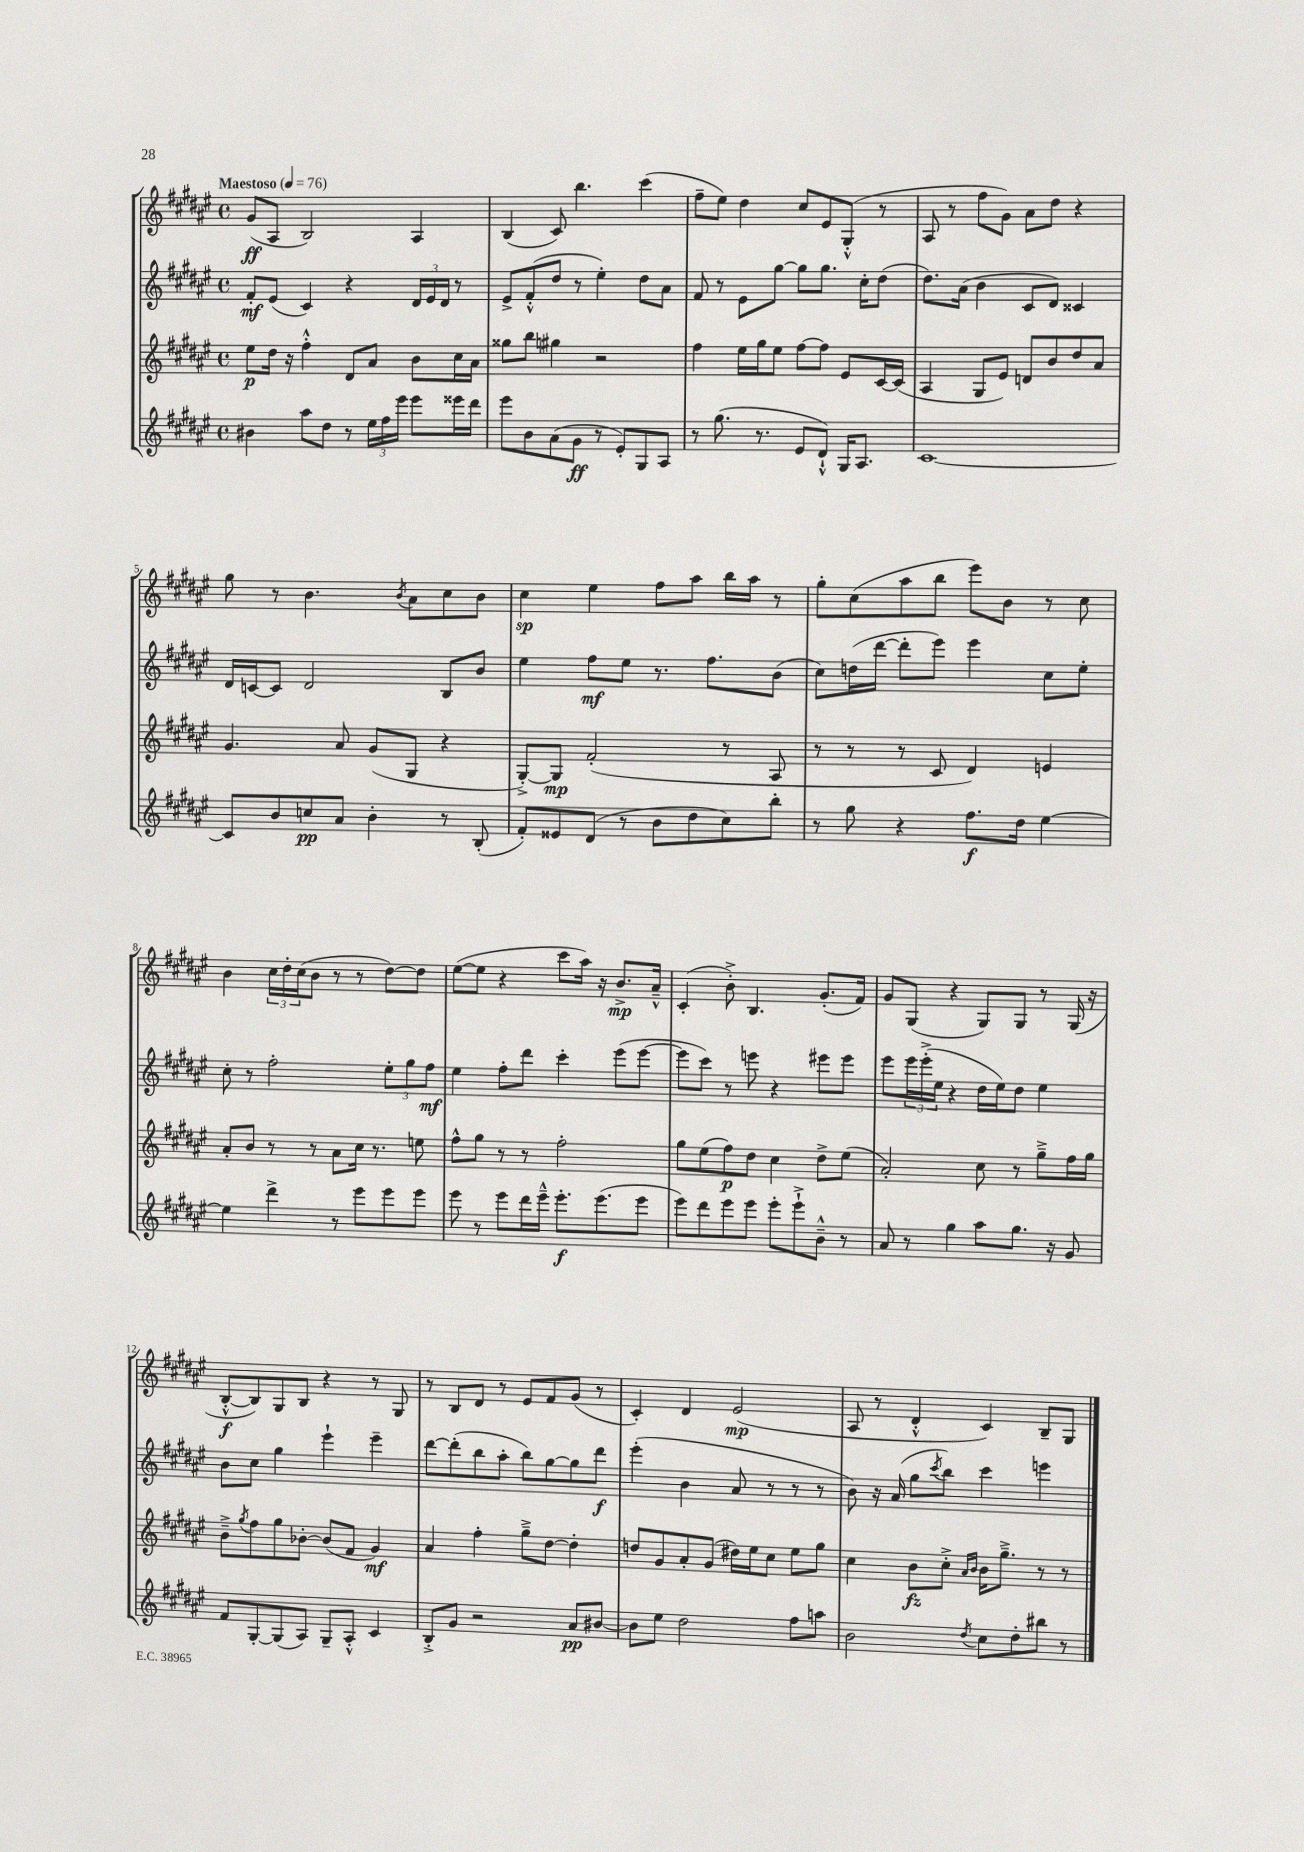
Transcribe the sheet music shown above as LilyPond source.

<<
\new StaffGroup <<
\new Staff = "s0" {
    \clef treble \key fis \major \defaultTimeSignature \time 4/4 \tempo "Maestoso" 4 = 76
    gis'8\ff( ais8 b2) ais4 |
    b4( cis'8) b''4. cis'''4( |
    fis''8-- eis''8) dis''4 cis''8 eis'8 gis8-.-^( r8 |
    ais8 r8 fis''8 gis'8) ais'8 dis''8 r4 |
    gis''8 r8 b'4. \acciaccatura { b'8 } ais'8 cis''8 b'8 |
    cis''4\sp eis''4 fis''8 ais''8 b''16 ais''16 r8 |
    gis''8-. cis''8( ais''8 b''8 eis'''8) b'8 r8 cis''8 |
    b'4 \tuplet 3/2 { cis''16 dis''16-. cis''16( } b'8 r8 r8 dis''8~) dis''8 |
    eis''8~( eis''8 r4 cis'''8 ais''16) r16 b'8.->\mp ais'16---^ |
    cis'4-.( b'8-.->) b4. gis'8.-.( fis'16) |
    gis'8 gis8( r4 gis8) gis8 r8 gis16( r16 |
    b8~-.-^\f b8) gis8 b8 r4 r8 gis8 |
    r8 b8 dis'8 r8 eis'8 fis'8 gis'8( r8 |
    cis'4-.) dis'4 eis'2\mp( |
    ais8 r8 dis'4-.-^ cis'4) b8-- gis8 \bar "|." |
}
\new Staff = "s1" {
    \clef treble \key fis \major \defaultTimeSignature \time 4/4
    fis'8-.\mf eis'8( cis'4) r4 \tuplet 3/2 { dis'16 eis'16 dis'16 } r8 |
    eis'8-> fis'8-.-^( dis''8 r8 eis''4-.) dis''8 ais'8 |
    fis'8 r8 eis'8 gis''8~ gis''8 gis''8. cis''16-. dis''8( |
    dis''8.) ais'16( b'4 cis'8 dis'8) cisis'4 |
    dis'16 c'16~ c'8 dis'2 b8 b'8 |
    eis''4 fis''8\mf eis''8 r8. fis''8. b'8( |
    cis''8) d''16( dis'''16~ dis'''8-. eis'''8) eis'''4 cis''8 eis''8-. |
    cis''8-. r8 fis''2-. \tuplet 3/2 { eis''8-. gis''8 fis''8\mf } |
    eis''4 fis''8-. dis'''8 cis'''4-. eis'''8( eis'''8~ |
    eis'''8 cis'''8) r8 e'''8 r4 eis'''8 eis'''8 |
    eis'''8 \tuplet 3/2 { eis'''16 eis'''16-.->( eis''16 } r4 dis''16 eis''16) dis''8 eis''4 |
    b'8 cis''8 gis''4 eis'''4-! eis'''4-- |
    dis'''8~ dis'''8-.( b''8 ais''8-. b''8) gis''8~ gis''8 dis'''8\f |
    eis'''4-.( b'4 ais'8 r8 r8 r8 |
    b'8) r16 ais'16( gis''8 \acciaccatura { cis'''8 } b''8) cis'''4 e'''4 \bar "|." |
}
\new Staff = "s2" {
    \clef treble \key fis \major \defaultTimeSignature \time 4/4
    eis''8\p dis''16 r16 fis''4-.-^ dis'8 ais'8 b'8 cis''16 ais'16 |
    gisis''8 b''8 gis''4 r2 |
    fis''4 eis''16 gis''16 eis''8 fis''8~ fis''8 eis'8 cis'16~ cis'16( |
    ais4 gis8 eis'8) d'8 b'8 dis''8 ais'8 |
    gis'4. ais'8 gis'8( gis8 r4 |
    gis8~-.->) gis8\mp fis'2-.( r8 ais8 |
    r8 r8 r8 cis'8 dis'4) e'4 |
    ais'8-. b'8 r8 r8 ais'8 cis''16 r8. e''8 |
    fis''8-^ gis''8 r8 r8 fis''2-. |
    gis''8 eis''8( fis''8\p) dis''8 cis''4 dis''8-> eis''8( |
    ais'2-.) cis''8 r8 gis''8---> fis''16 gis''16 |
    b'8---> \acciaccatura { gis''8 } fis''8 gis''8 bes'8~-. bes'8( fis'8 gis'4\mf) |
    ais'4 fis''4-. gis''8---> dis''8~ dis''4-. |
    d''8 gis'8 ais'8-. gis'8( dis''16) eis''16 cis''8 eis''8 gis''8 |
    cis''4 b'8\fz cis''8-.-> \grace { ais'16 b'16 } b'16 gis''8.---> r8 r8 \bar "|." |
}
\new Staff = "s3" {
    \clef treble \key fis \major \defaultTimeSignature \time 4/4
    bis'4 ais''8 dis''8 r8 \tuplet 3/2 { eis''16 fis''16 eis'''16 } eis'''8 eisis'''16 dis'''16 |
    eis'''8 b'8 ais'8( gis'8\ff r8 eis'8-.) gis8 ais8 |
    r8 gis''8.( r8. eis'8 dis'8-!-^) gis16 ais8. |
    cis'1~ |
    cis'8 b'8 c''8\pp ais'8 b'4-. r8 b8-.( |
    fis'8-.) eisis'8 dis'8( r8 b'8 dis''8 cis''8) b''8-. |
    r8 gis''8 r4 fis''8.\f dis''16 eis''4~ |
    eis''4 dis'''4-> r8 eis'''8 eis'''8 eis'''8 |
    eis'''8 r8 eis'''8 dis'''16 eis'''16---^ eis'''8.-.\f eis'''8.( eis'''8 |
    eis'''8) dis'''8 eis'''8 eis'''8 eis'''8-. eis'''8-!-> b'8---^ r8 |
    ais'8 r8 gis''4 ais''8 gis''8. r16 gis'8 |
    fis'8 gis8~-. gis8( ais8) gis8-- ais8-.-^ cis'4 |
    b8-.-> gis'8 r2 ais'8\pp bis'8~ |
    bis'8 eis''8 dis''2 fis''8 a''8 |
    b'2 \acciaccatura { dis''8 } cis''8 dis''8-. bis''8 r8 \bar "|." |
}
>>
>>
